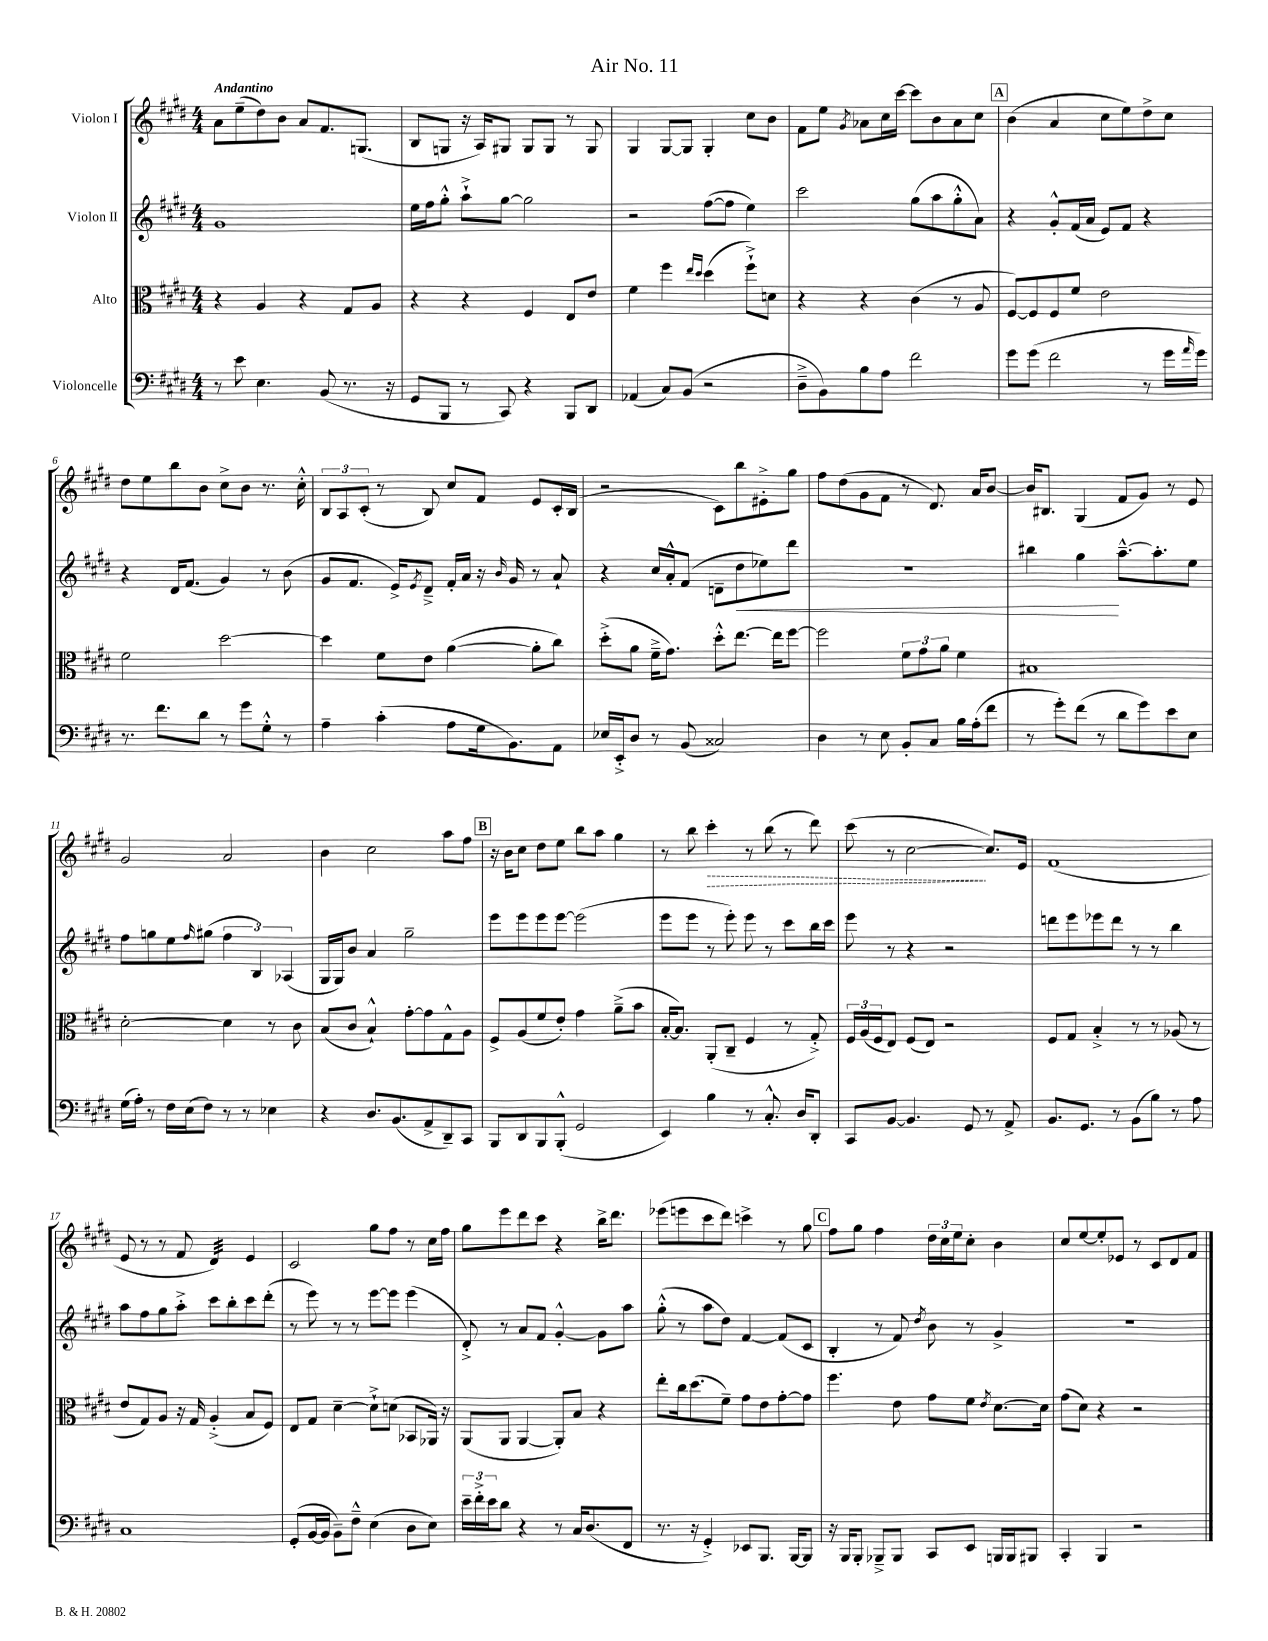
\header { title = "Air No. 11" }
<<
\new StaffGroup <<
\new Staff = "s0" \with { instrumentName = "Violon I" } {
    \clef treble \key e \major \numericTimeSignature \time 4/4 \tempo "Andantino"
    a'8 e''8--( dis''8) b'8 a'8 fis'8. g8.( |
    b8 g8 r16 a16) gis8 gis8 gis8 r8 gis8 |
    gis4 gis8~ gis8 gis4-. cis''8 b'8 |
    fis'8 e''8 \acciaccatura { gis'8 } aes'8 cis''16 cis'''16~ cis'''8 b'8 aes'8 cis''8 |
    \mark \markup { \box "A" } b'4( a'4 cis''8 e''8) dis''8-> cis''8 |
    dis''8 e''8 b''8 b'8 cis''8-> b'8 r8. cis''16-.-^ |
    \tuplet 3/2 { b8 a8 cis'8-.( } r8 b8) cis''8 fis'8 e'8 cis'16-. b16( |
    r2 cis'8) b''8 eis'8-.-> gis''8 |
    fis''8 dis''8( gis'8 fis'8 r8 dis'8.) a'16 b'8~ |
    b'16 bis8. gis4( fis'8 gis'8) r8 e'8 |
    gis'2 a'2 |
    b'4 cis''2 a''8 fis''8 |
    \mark \markup { \box "B" } r16 b'16 cis''8 dis''8 e''8 b''8 a''8 gis''4 |
    r8 b''8 \once \override Hairpin.style = #'dashed-line cis'''4-.\> r8 b''8( r8 dis'''8) |
    cis'''8( r8 cis''2~\! cis''8.) e'16 |
    fis'1( |
    e'8 r8 r8 fis'8 dis'4:32) e'4 |
    cis'2 gis''8 fis''8 r8 cis''16 fis''16 |
    gis''8 e'''8 dis'''8 cis'''8 r4 b''16-> dis'''8. |
    ees'''8( e'''8 cis'''8 dis'''8) c'''4-> r8 gis''8 |
    \mark \markup { \box "C" } fis''8 gis''8 fis''4 \tuplet 3/2 { dis''16 cis''16 e''16 } cis''8-. b'4 |
    cis''8 e''8~ e''8-. ees'8 r8 cis'8 dis'8 fis'8 \bar "|." |
}
\new Staff = "s1" \with { instrumentName = "Violon II" } {
    \clef treble \key e \major \numericTimeSignature \time 4/4
    gis'1 |
    e''16 fis''16 gis''8-.-^ a''8-!-> gis''8~ gis''2 |
    r2 fis''8~( fis''8 e''4) |
    cis'''2 gis''8( a''8 gis''8-.-^ a'8) |
    \mark \markup { \box "A" } r4 gis'8-.-^ fis'16( a'16 e'8) fis'8 r4 |
    r4 dis'16 fis'8.( gis'4) r8 b'8( |
    gis'8 fis'8. e'16->) \acciaccatura { e'8 } dis'8---> fis'16-. a'16 r16 \grace { b'16 } gis'16 r8 a'8-! |
    r4 cis''16 a'16-.-^ fis'8( d'8-- dis''8\< ees''8) dis'''8 |
    R1 |
    bis''4 gis''4\! a''8.~---^ a''8.-. e''8 |
    fis''8 g''8 e''8 \grace { fis''16 } gis''8( \tuplet 3/2 { fis''4 b4) aes4( } |
    gis16 gis16) b'8 a'4 gis''2-- |
    \mark \markup { \box "B" } e'''8 e'''8 e'''8 e'''8~ e'''2( |
    e'''8 e'''8 r8 e'''8-.) e'''8 r8 cis'''8 b''16 cis'''16 |
    e'''8 r8 r4 r2 |
    d'''8 e'''8 ees'''8 d'''8 r8 r8 b''4 |
    a''8 fis''8 gis''8 a''8-.-> cis'''8 b''8-. cis'''8 dis'''8-.( |
    r8 e'''8) r8 r8 e'''8~ e'''8 e'''4( |
    dis'8-.->) r8 a'8 fis'8 gis'4~-.-^ gis'8 a''8 |
    gis''8-.-^( r8 a''8 dis''8) fis'4~ fis'8( cis'8 |
    \mark \markup { \box "C" } b4-. r8 fis'8) \acciaccatura { dis''8 } b'8 r8 gis'4-> |
    R1 \bar "|." |
}
\new Staff = "s2" \with { instrumentName = "Alto" } {
    \clef alto \key e \major \numericTimeSignature \time 4/4
    r4 a4 r4 gis8 a8 |
    r4 r4 fis4 e8 e'8 |
    fis'4 fis''4 \grace { e''16 dis''16 } dis''4( fis''8-!->) d'8 |
    r4 r4 cis'4( r8 a8 |
    \mark \markup { \box "A" } fis8~) fis8 fis8 fis'8 e'2 |
    fis'2 dis''2~ |
    dis''4 fis'8 e'8 a'4~( a'8-. cis''8) |
    dis''8-.->( a'8 fis'16---> gis'8.) dis''8-.-^ e''8.~ e''16 fis''8~ |
    fis''2 \tuplet 3/2 { fis'8 gis'8 a'8 } fis'4 |
    bis1 |
    dis'2~-. dis'4 r8 cis'8 |
    b8( cis'8 b4-!-^) gis'8~-. gis'8 gis8-^ a8 |
    \mark \markup { \box "B" } fis8-> a8( fis'8 e'8-.) gis'4 a'8--->( b'8 |
    b16~-. b8.) a,8-.( cis8-- fis4 r8 gis8-.->) |
    \tuplet 3/2 { fis16 a16( fis16 } e8) fis8( e8) r2 |
    fis8 gis8 b4-.-> r8 r8 aes8( r8 |
    e'8 gis8) a8 r16 gis16 a4-.->( b8 fis8) |
    e8 gis8 dis'4~-- dis'8-!-> d'8( bes,8 aes,16) r16 |
    a,8( a,8 a,4~ a,8-.) b8 r4 |
    e''8-. cis''16 dis''8.( fis'8--) gis'8 e'8 gis'8~-. gis'8 |
    \mark \markup { \box "C" } fis''4. e'8 gis'8 fis'8 \acciaccatura { e'8 } dis'8.~ dis'16 |
    gis'8( dis'8) r4 r2 \bar "|." |
}
\new Staff = "s3" \with { instrumentName = "Violoncelle" } {
    \clef bass \key e \major \numericTimeSignature \time 4/4
    r8 e'8 e4. b,8( r8. r16 |
    gis,8 b,,8 r8 cis,8) r4 b,,8 dis,8 |
    aes,4( cis8) b,8( r2 |
    dis8---> b,8) b8 a8 fis'2 |
    \mark \markup { \box "A" } gis'8 gis'8( fis'2 r8 gis'16 \grace { a'16 } gis'16) |
    r8. fis'8. dis'8 r8 gis'8 gis8-.-^ r8 |
    a4-- cis'4-.( a8 gis16 b,8.) a,8 |
    ees16 e,16-.-> dis8 r8 b,8( cisis2) |
    dis4 r8 e8 b,8-. cis8 b16 a16-.( fis'8 |
    r8 gis'8-.) fis'8( r8 dis'8 gis'8) e'8 e8 |
    gis16( a16-.) r8 fis16 e16( fis8) r8 r8 ees4 |
    r4 dis8. b,8.( a,8-> dis,8--) cis,8 |
    \mark \markup { \box "B" } b,,8 dis,8 b,,8 b,,8-.-^( gis,2 |
    e,4) b4 r8 cis8.-.-^ dis16 dis,8-. |
    cis,8 b,8~ b,4. gis,8 r8 a,8-> |
    b,8. gis,8. r8 b,8( b8) r8 a8 |
    cis1 |
    gis,8-.( b,16~ b,16 b,8--) fis8---^ e4( dis8 e8) |
    \tuplet 3/2 { e'16-- fis'16-.-> e'16 } dis'8 r4 r8 cis16 dis8.( fis,8 |
    r8. r16 gis,4-.->) ees,8 b,,8. b,,16~ b,,8 |
    \mark \markup { \box "C" } r16 b,,16 b,,8-. bes,,8---> bes,,8 cis,8 e,8 b,,16 b,,16 bis,,8 |
    cis,4-. b,,4 r2 \bar "|." |
}
>>
>>
